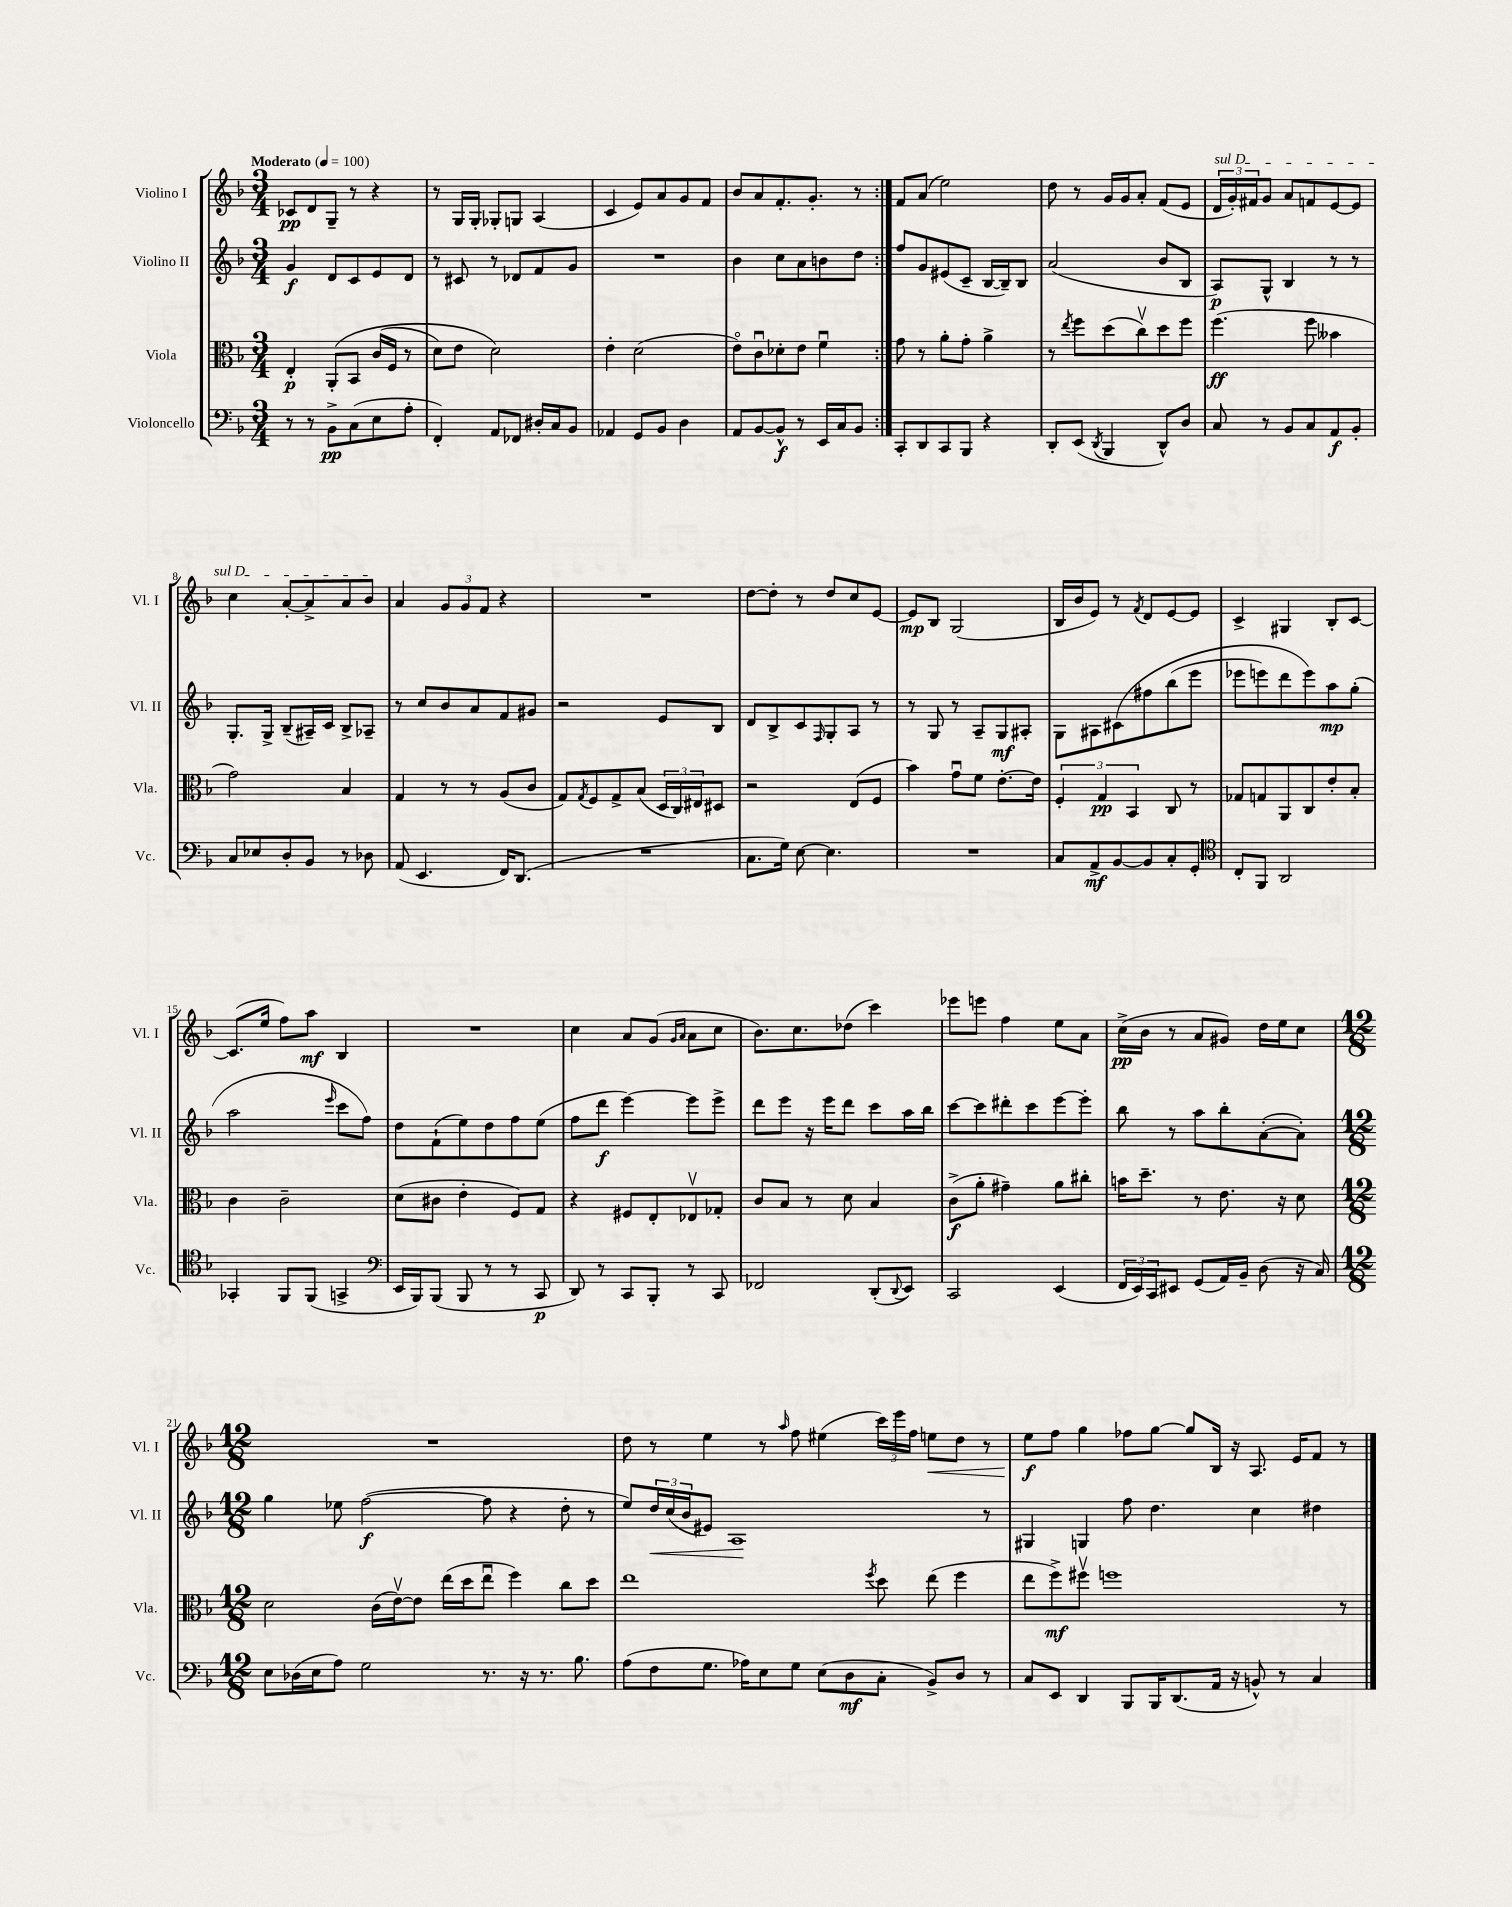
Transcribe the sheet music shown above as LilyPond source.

<<
\new StaffGroup <<
\new Staff = "s0" \with { instrumentName = "Violino I" shortInstrumentName = "Vl. I" } {
    \clef treble \key f \major \numericTimeSignature \time 3/4 \tempo "Moderato" 4 = 100
    \repeat volta 2 { ces'8\pp d'8 g8-- r8 r4 |
    r8 g16 g16-. ges8-. g8 a4( |
    c'4 e'8) a'8 g'8 f'8 |
    bes'8 a'8 f'8.-. g'8.-. r8 | }
    f'8 a'8( e''2) |
    d''8 r8 g'16 g'16 a'8-. f'8( e'8 |
    \tuplet 3/2 { \once \override TextSpanner.bound-details.left.text = \markup { \italic "sul D" } d'16\startTextSpan g'16-.) fis'16 } g'8 a'8 f'8 e'8~ e'8 |
    c''4 a'8~-. a'8-> a'8 bes'8\stopTextSpan |
    a'4 \tuplet 3/2 { g'8 g'8 f'8 } r4 |
    R2. |
    d''8~ d''8-. r8 d''8 c''8 e'8~ |
    e'8\mp bes8 g2( |
    bes16 bes'16 e'8) r8 \acciaccatura { f'8 } d'8 e'8~ e'8 |
    c'4-> gis4 bes8-. c'8~ |
    c'8.( e''16 f''8) a''8\mf bes4 |
    R2. |
    c''4 a'8 g'8( \grace { g'16 a'16 } a'8 c''8 |
    bes'8.) c''8. des''8( c'''4) |
    ees'''8 e'''8 f''4 e''8 a'8 |
    c''16->\pp( bes'16 r8 a'8 gis'8) d''16 e''16 c''8 |
    \numericTimeSignature \time 12/8 R1. |
    d''8 r8 e''4 r8 \grace { a''16 } f''8 eis''4( \tuplet 3/2 { c'''16) e'''16 f''16 } e''8\< d''8 r8 |
    e''8\f\! f''8 g''4 fes''8 g''8~ g''8 bes16 r16 a8. e'16 f'8 r8 \bar "|." |
}
\new Staff = "s1" \with { instrumentName = "Violino II" shortInstrumentName = "Vl. II" } {
    \clef treble \key f \major \numericTimeSignature \time 3/4
    \repeat volta 2 { g'4\f d'8 c'8 e'8 d'8 |
    r8 cis'8 r8 des'8 f'8 g'8 |
    R2. |
    bes'4 c''8 a'8 b'8 d''8 | }
    f''8 g'8 eis'8( c'8-- bes16~ bes16--) bes8 |
    a'2( bes'8 bes8 |
    a8\p) g8-^ bes4 r8 r8 |
    g8.-. g16-> bes8--( ais16--) c'16 bes8-> aes8-- |
    r8 c''8 bes'8 a'8 f'8 gis'8 |
    r2 e'8 bes8 |
    d'8 bes8-> c'8 \grace { f16 } g8-. a8 r8 |
    r8 g8 r8 a8-- g8\mf ais8-. |
    g8 ais8 cis'8\( fis''8 bes''8( e'''8 |
    ees'''8 e'''8) d'''8 e'''8\) a''8\mp g''8-.( |
    a''2 \grace { e'''16 } c'''8 f''8) |
    d''8 f'8-!( e''8) d''8 f''8 e''8( |
    f''8 d'''8\f e'''4~) e'''8 e'''8-> |
    d'''8 e'''8 r16 e'''16 d'''8 c'''8 a''16 bes''16 |
    c'''8~ c'''8 dis'''8-. c'''8 e'''8~ e'''8-. |
    bes''8 r8 a''8 bes''8-. a'8~-.( a'8-.) |
    \numericTimeSignature \time 12/8 g''4 ees''8 f''2~\f( f''8 r4 d''8-. r8 |
    e''8) \tuplet 3/2 { d''16\< c''16( bes'16 } eis'8) a1\! r8 |
    gis4 g4 f''8 d''4. c''4 dis''4 \bar "|." |
}
\new Staff = "s2" \with { instrumentName = "Viola" shortInstrumentName = "Vla." } {
    \clef alto \key f \major \numericTimeSignature \time 3/4
    \repeat volta 2 { e4-.\p a,8-.\( bes,8 c'16( f16 r8 |
    d'8) e'8 d'2\) |
    e'4-. d'2( |
    e'8\flageolet) c'8\downbow des'8-. e'8 f'4\downbow | }
    g'8 r8 a'8-. g'8-. a'4-> |
    r8 \acciaccatura { e''8 } f''8 d''8( c''8\upbow) d''8 f''8 |
    f''4.\ff( f''8 beses'4 |
    g'2) bes4 |
    g4 r8 r8 a8( c'8 |
    g8) \acciaccatura { g8 } f8 g8-> bes8( \tuplet 3/2 { d16 c16) eis16 } dis8 |
    r2 e8( f8 |
    bes'4) g'8\downbow f'8 e'8.~-. e'16 |
    \tuplet 3/2 { f4-. g4\pp bes,4 } c8 r8 |
    ges8 g8 a,8 c8 e'8-. bes8-. |
    c'4 c'2-- |
    d'8( cis'8 e'4-. f8) g8 |
    r4 fis8 e8-. ees8\upbow ges8-. |
    c'8 bes8 r8 d'8 bes4 |
    c'8->\f( a'8-. gis'4--) a'8 cis''8-. |
    b'16 d''8.-- r8 e'8. r16 d'8 |
    \numericTimeSignature \time 12/8 d'2 c'16( e'16~\upbow) e'8 e''16( d''16 e''8\downbow f''4) c''8 d''8 |
    e''1 \acciaccatura { f''8 } d''8 e''8( f''4 |
    e''8 f''8->\mf) fis''8\upbow f''1 r8 \bar "|." |
}
\new Staff = "s3" \with { instrumentName = "Violoncello" shortInstrumentName = "Vc." } {
    \clef bass \key f \major \numericTimeSignature \time 3/4
    \repeat volta 2 { r8 r8 bes,8->\pp c8( e8 a8-. |
    f,4-.) a,8 fes,8 dis16-. c16 bes,8 |
    aes,4 g,8 bes,8 d4 |
    a,8 bes,8~ bes,8-^\f r8 e,16 c16 bes,8 | }
    c,8-. d,8 c,8 bes,,8 r4 |
    d,8-. e,8( \acciaccatura { d,8 } bes,,4 d,8-^) d8 |
    c8 r8 bes,8 c8 a,8\f bes,8-. |
    c8 ees8 d8-. bes,8 r8 des8 |
    a,8( e,4. f,16) d,8.( |
    R2. |
    c8. g16) e8~ e4. |
    R2. |
    c8 a,8->\mf bes,8~ bes,8 c8-. g,8-. |
    \clef tenor c8-. f,8 a,2 |
    ges,4-. f,8 f,8( g,4-> |
    \clef bass e,16 bes,,16) bes,,8( bes,,8 r8 r8 c,8\p |
    d,8) r8 c,8 bes,,8-. r8 c,8 |
    fes,2 d,8-.( \appoggiatura { d,8 } e,8) |
    c,2 e,4( |
    \tuplet 3/2 { f,16 e,16) c,16 } eis,8 g,8( a,16) bes,16-- d8( r16 c16) |
    \numericTimeSignature \time 12/8 e8 des16( e16 a8) g2 r8. r16 r8. bes8. |
    a8( f8 g8. aes16) e8 g8 e8( d8\mf c8-. bes,8->) d8 r8 |
    c8 e,8 d,4 bes,,8 bes,,16 d,8.( a,16 r16 b,8-^) r8 c4 \bar "|." |
}
>>
>>
